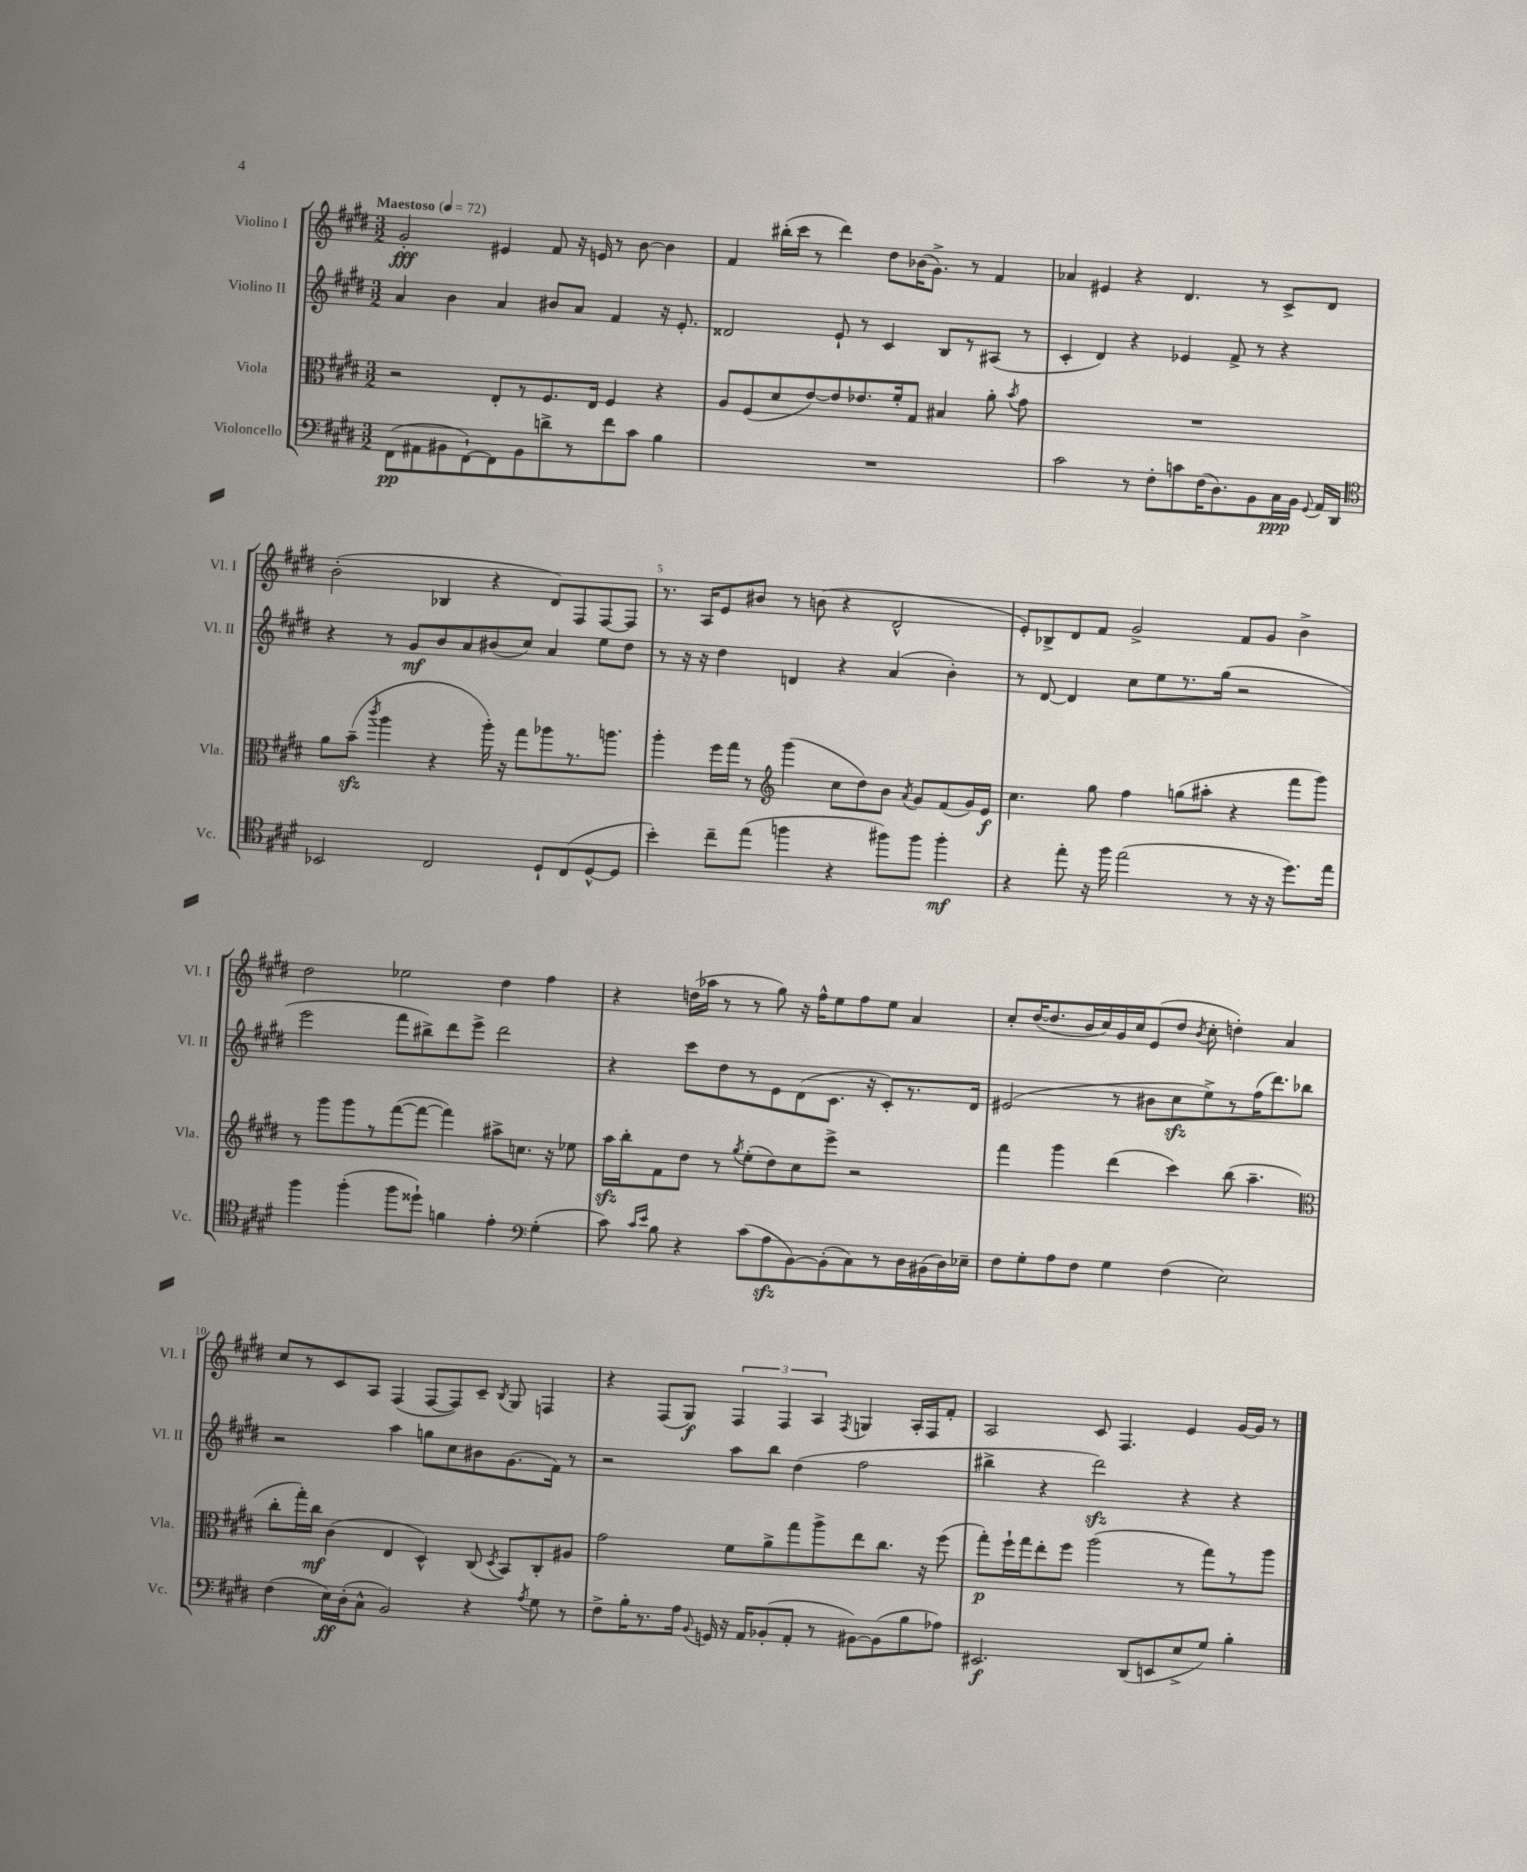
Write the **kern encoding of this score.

**kern	**kern	**kern	**kern
*staff4	*staff3	*staff2	*staff1
*clefF4	*clefC3	*clefG2	*clefG2
*k[f#c#g#d#]	*k[f#c#g#d#]	*k[f#c#g#d#]	*k[f#c#g#d#]
*M3/2	*M3/2	*M3/2	*M3/2
*MM72	*MM72	*MM72	*MM72
(8FF#	2r	4a	2g#'
8AA#	.	.	.
8BB#	.	4b	.
[8FF#`)	.	.	.
8FF#]	8E'	4a	4e#
8BB#	8r	.	.
8d^	8.F#	8b#	8f#
8r	.	8a	16r
.	16E	.	16e
8f#	4F#	4f#	8r
8c#	.	.	[8b
4B	4r	16r	4b]
.	.	8.e'	.
=	=	=	=
1.r	8A	2d##	4f#
.	(8F#	.	.
.	8d#	.	(16bb#'
.	.	.	16ccc#
.	[8e)	.	8r
.	8e]	8e`	4ddd#)
.	8.e-	8r	.
.	.	4c#	8dd#
.	16f#'	.	.
.	8G#	.	(16b-
.	.	.	8.g#^)
.	4B#	8B	.
.	.	8r	8r
.	8a'	(8A#	4f#
.	8qb	.	.
.	8g#	8r	.
=	=	=	=
2c#	1.r	4c#'	4a-
.	.	4d#)	4e#
8r	.	4r	4r
8F#'	.	.	.
8c	.	4e-	4.d#
(16F#	.	.	.
8.D#)	.	.	.
.	.	8f#^	.
8BB	.	8r	8r
16C#	.	4r	8c#^
16BB	.	.	.
8qqGG#	.	.	.
16AA	.	.	8d#
16DD#	.	.	.
=	=	=	=
*clefC4	*	*	*
2BB-	8a	4r	(2b'
.	(8b~	.	.
.	8qccc#	.	.
.	4aa	8r	.
.	.	8g#	.
2C#	4r	8b	4B-
.	.	8a	.
.	16aa')	(8b#	4r
.	16r	.	.
.	8gg#	8cc#)	.
8D#`	8aa-	4a	8d#)
(8C#	8.r	.	8F#
[8D#^^	.	8ee	[8F#
.	8.aa	.	.
8D#]	.	8dd#	8F#]
=	=	=	=
4b')	4aa'	8r	8.r
.	.	16r	.
.	.	16r	16A
8cc#~	16ff#	4dd#	8e
.	16gg#	.	.
(8ee	8r	.	8b#
*	*clefG2	*	*
4ff	(4ggg#	4d	8r
.	.	.	(8b
4r	8cc#	4r	4r
.	8dd#)	.	.
8ff#)	8b	(4a	2d#^^
.	8qa	.	.
8ff#	8g#	.	.
4ff#'	(8f#	4b')	.
.	16g#)	.	.
.	16e	.	.
=	=	=	=
4r	4.cc#	8r	8e')
.	.	[8d#	8B-^
8ee'	.	4d#]	8d#
16r	8gg#	.	8f#
16ff#	.	.	.
(2ee	4ff#	8cc#	2g#^
.	.	8ee	.
.	(8gg	8.r	.
.	8aa#'	.	.
.	.	(16gg#	.
8r	4r	2r	8f#
16r	.	.	8g#
16r	.	.	.
8.dd#)	8fff#	.	4b^
.	8ggg#)	.	.
16ee	.	.	.
=	=	=	=
4ff#	8r	2eee	2dd#
.	8ggg#	.	.
(4ff#'	8ggg#	.	.
.	8r	.	.
8ff#	([8fff#	8fff#	2ee-
8dd##`)	8fff#_	8bb#^)	.
4f	4fff#])	8ddd#	.
.	.	8eee^	.
4e'	8aa#^	2ddd#	4dd#
.	8.cc	.	.
*clefF4	*	*	*
(4G#'	.	.	4ff#
.	16r	.	.
.	8ee-	.	.
=	=	=	=
8c#)	16aa	4r	4r
.	16bb'	.	.
16qqc#	.	.	.
16qqe	.	.	.
8B	8f#	.	.
4r	8dd#	8ccc#	(16dd
.	.	.	16aa-
.	8r	8dd#	8r
.	8qgg#	.	.
(8c#	(8ee'	8r	8r
8A	8dd#)	8e	8gg#)
[8BB)	8cc#	(8d#	16r
.	.	.	16ff#^^
(8BB']	8eee^	8.c#	8ee
8C#)	2r	.	8ff#
.	.	16r	.
8r	.	8c#')	8ee
16D#	.	8.r	4a
(16BB#	.	.	.
16D#)	.	.	.
16E-~	.	16d#	.
=	=	=	=
8F#	4fff#	(2e#	8cc#'
8G#'	.	.	([16dd#
.	.	.	8.dd#]
8A	4ggg#	.	.
8F#	.	.	16b
.	.	.	16cc#)
4G#	(4ddd#	8r	16g#
.	.	.	16cc#
.	.	8b#	(8e
(4F#	4ccc#)	8cc#	8dd#
.	.	.	8qb
.	.	8ee^)	8cc#'
2E)	(8bb	8r	4dd')
.	4.aa~	(16ff#	.
.	.	8.ddd#)	.
.	.	.	4a
.	.	8bb-	.
=	=	=	=
*	*clefC3	*	*
(4F#	8cc#'	2r	8cc#
.	16gg#')	.	8r
.	16cc#	.	.
16E)	(4c#	.	8c#
(16D#'	.	.	.
8C#^^	.	.	8A
2BB)	4E	4aa	(4F#
.	4D#^^)	8gg	[8F#
.	.	8cc#	8F#])
4r	(8C#	8b#	8c#~
.	8qD#	.	8qB
.	8BB)	(8.g#	8G#
8qA	.	.	.
8G#	8C#'	.	4F
.	.	16f#)	.
8r	8A#	8r	.
=	=	=	=
8F#^	2g#	2r	4r
16B'	.	.	.
8.r	.	.	.
.	.	.	(8F#
16A	.	.	8G#)
8qqBB	.	.	.
16GG	.	.	.
16r	8f#	8aa	6F#
16AA	.	.	.
(8BB-'	8a^	8bb	.
.	.	.	6F#
8AA'	8gg#	(4dd#	.
.	.	.	6A
8r	8aa^	.	.
.	.	.	8qF#
[8BB#)	8ee	2ff#	4G
(8BB#]	8.cc#	.	.
8B	.	.	16A'
.	16r	.	16F#
8A-)	(8ff#	.	8f#'
=	=	=	=
2.EE#	8gg#')	4bb#^	2A
.	16ff#`	.	.
.	16gg#	.	.
.	8ee'	4r	.
.	8ff#	.	.
.	(2aa	2ddd#)	8c#
.	.	.	4.F#
(8DD#	.	.	.
8EE	.	.	.
8E^	8r	4r	4e
8G#)	8gg#)	.	.
4B'	8r	4r	[16g#
.	.	.	16g#]
.	8aa	.	8r
==	==	==	==
*-	*-	*-	*-
